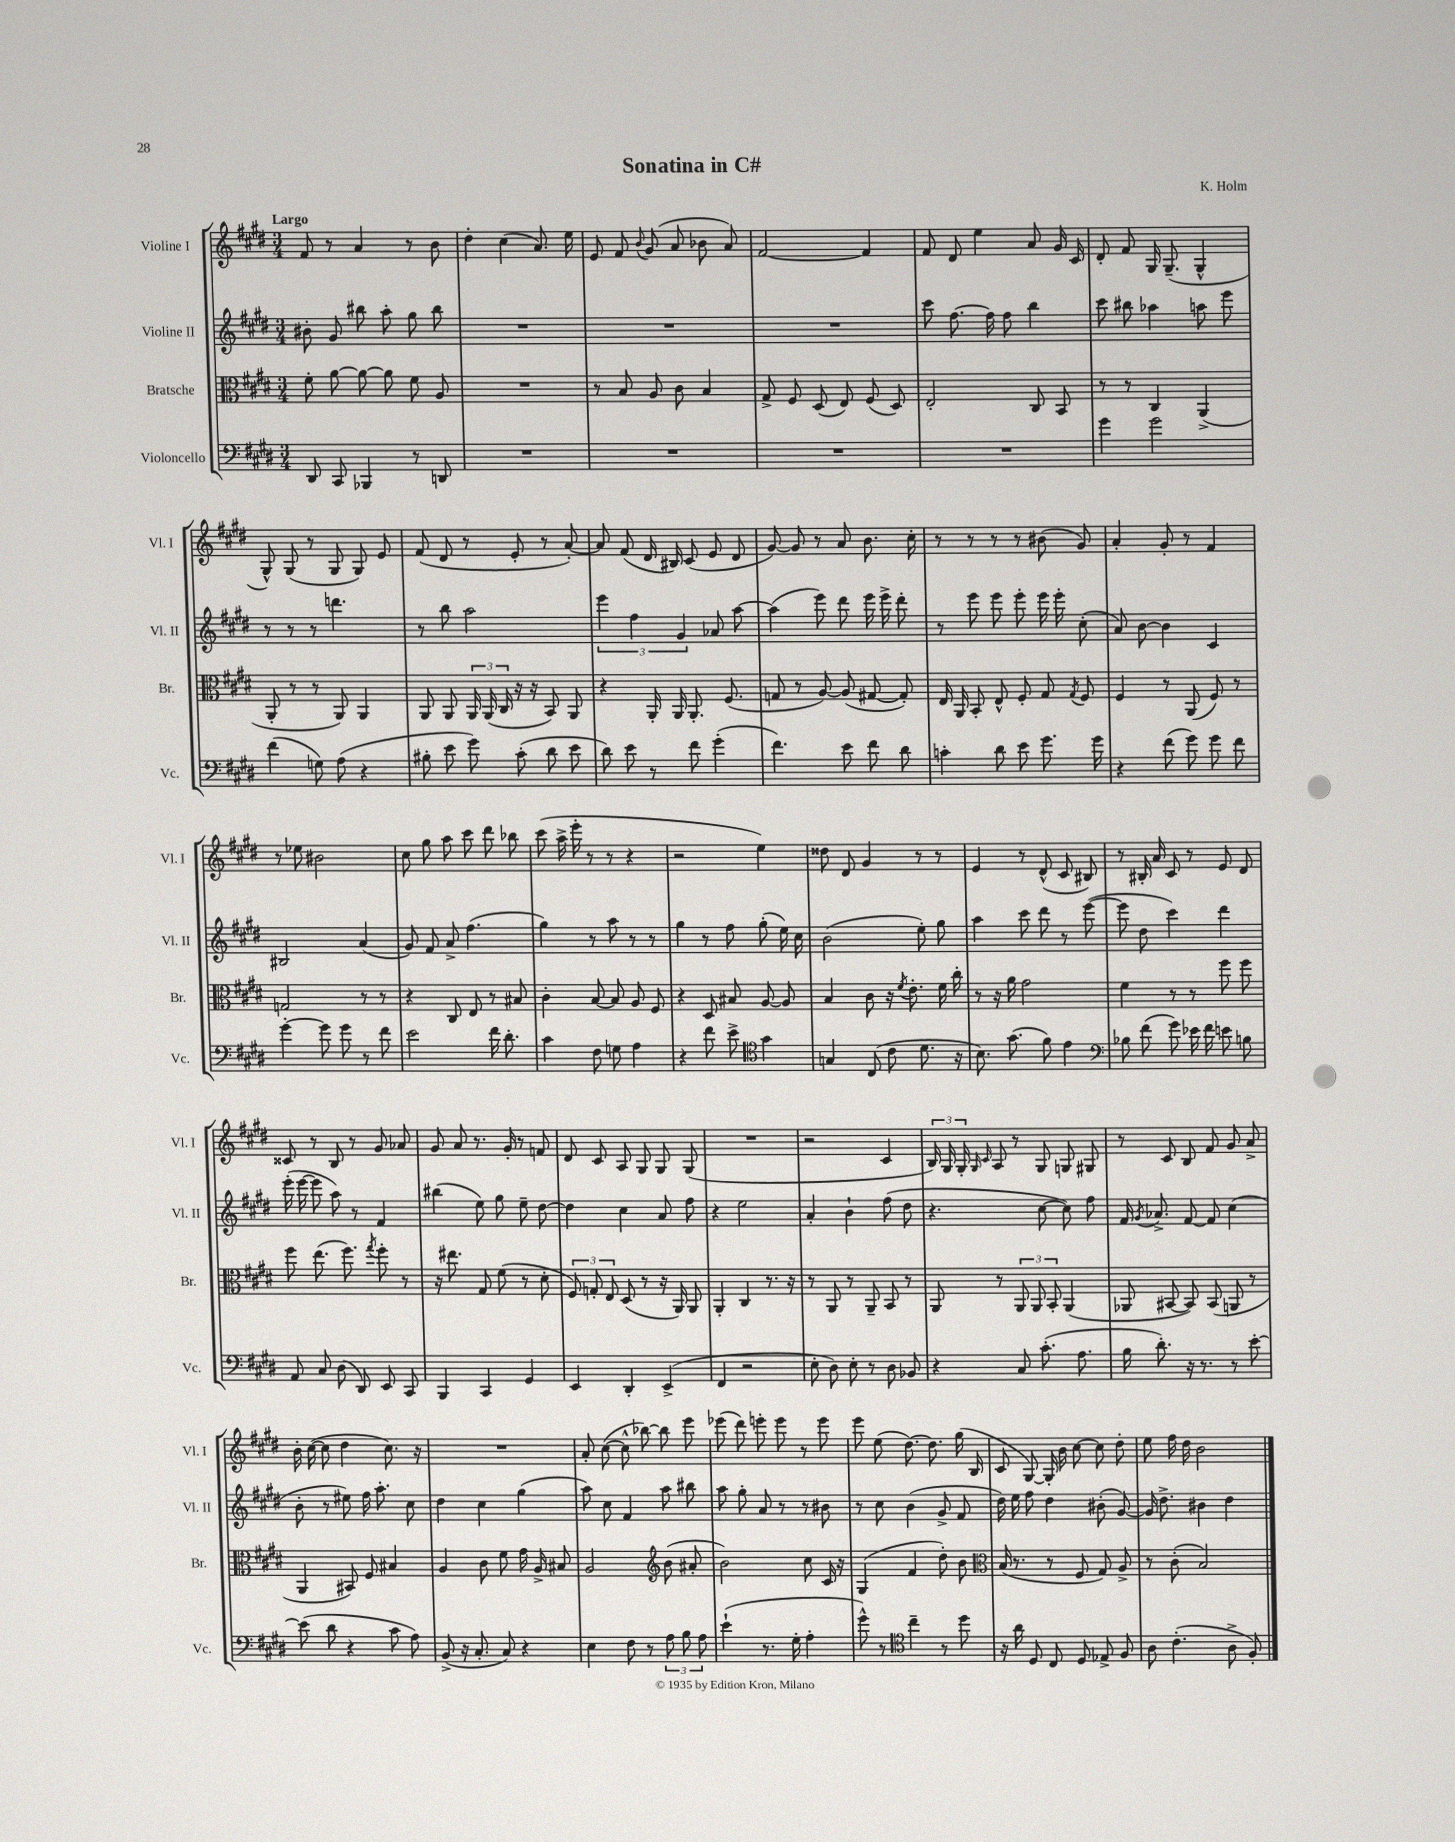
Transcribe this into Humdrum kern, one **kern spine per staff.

**kern	**kern	**kern	**kern
*staff4	*staff3	*staff2	*staff1
*clefF4	*clefC3	*clefG2	*clefG2
*k[f#c#g#d#]	*k[f#c#g#d#]	*k[f#c#g#d#]	*k[f#c#g#d#]
*M3/4	*M3/4	*M3/4	*M3/4
8DD#	8f#'	8b#'	8f#
8CC#	[8a	8g#	8r
4BBB-	8a_	8bb#	4a
.	8a]	8aa'	.
8r	8f#	8gg#	8r
8DD	8A	8bb#	8b
=	=	=	=
2.r	2.r	2.r	4dd#'
.	.	.	(4cc#
.	.	.	8.a)
.	.	.	16ee
=	=	=	=
2.r	8r	2.r	8e
.	8B	.	8f#
.	.	.	8qqb
.	8A	.	(8g#
.	8c#	.	8a
.	4B	.	8b-
.	.	.	8a)
=	=	=	=
2.r	8G#^	2.r	[2f#
.	8F#	.	.
.	(8D#	.	.
.	8E)	.	.
.	(8F#	.	4f#]
.	8D#)	.	.
=	=	=	=
2.r	2E'	8ccc#	8f#
.	.	[8.ff#	8d#
.	.	.	4ee
.	.	16ff#]	.
.	.	8ff#	.
.	8C#	4bb	8a
.	8BB	.	16g#
.	.	.	16c#
=	=	=	=
4g#	8r	8ccc#	8d#'
.	8r	8bb#	8f#
2g#	4C#	4aa-	16G#
.	.	.	(8.G#~
.	(4AA^	8aa	4G#^^
.	.	8eee	.
=	=	=	=
(4f#	8AA'	8r	8G#^^)
.	8r	8r	(8G#
8G)	8r	8r	8r
(8A	8AA)	4.ddd	8G#
4r	4AA	.	8G#)
.	.	.	8e
=	=	=	=
8B#'	8AA	8r	(8f#
8e	8AA	8bb	8d#
8g#)	24AA	2aa	8r
.	(24AA	.	.
.	24C#	.	.
(8c#'	16r	.	8e'
.	16r	.	.
8d#	8BB)	.	8r
8e	8AA	.	[8a')
=	=	=	=
8d#)	4r	6eee	8a]
8e	.	.	(8f#
.	.	6ff#	.
8r	16AA'	.	16d#
.	16AA	.	16B#)
.	.	6g#	.
8f#	8.AA'	.	(8c#
(4g#'	.	8a-	8e
.	(8.F#	.	.
.	.	[8aa	8d#
=	=	=	=
4.f#)	8G	(4aa]	[8g#)
.	8r	.	8g#]
.	[8A)	8eee)	8r
8e	(8A]	8ddd#	8a
8f#	[8G#	16eee	8.b
.	.	16eee^	.
8d#	8G#'])	8ddd#'	.
.	.	.	16cc#'
=	=	=	=
4c'	16E	8r	8r
.	16AA	.	.
.	8BB'	8eee	8r
8d#	8E^^	8eee	8r
8e	8F#'	8eee'	8r
8.g#	8G#	16eee	(8b#
.	.	16eee'	.
.	8qG#	.	.
.	8F#	(8cc#'	8g#)
16g#	.	.	.
=	=	=	=
4r	4F#	8a)	4a'
.	.	[8b	.
(8f#	8r	4b]	8g#'
8g#)	(8AA	.	8r
8g#	8F#)	4c#	4f#
8f#	8r	.	.
=	=	=	=
[4g#'	2G	2B#	8r
.	.	.	8ee-
8g#]	.	.	2b#
8g#	.	.	.
8r	8r	(4a	.
8f#	8r	.	.
=	=	=	=
2e	4r	8g#)	8cc#
.	.	8f#	8gg#
.	8C#	8a^	8aa
.	8E	(4.ff#	8ccc#
16f#	8r	.	8ddd#
8.d#'	.	.	.
.	8B#	.	8bb-
=	=	=	=
4c#	4c#'	4gg#)	(8ccc#
.	.	.	16aa^
.	.	.	16eee'
8F#	[8B	8r	8r
8G	8B]	8aa	8r
4A	8A	8r	4r
.	8F#	8r	.
=	=	=	=
4r	4r	4gg#	2r
8f#	8D#	8r	.
8e^	8B#	8ff#	.
*clefC4	*	*	*
4g#	[8A	(8gg#'	4ee)
.	8A]	16ee)	.
.	.	16cc#	.
=	=	=	=
4G	4B	(2b	8dd##
.	.	.	8d#
(8C#	8c#	.	4g#
8c#	16r	.	.
.	8qf#	.	.
.	8.e'	.	.
8.d#	.	8ee')	8r
.	16f#	8gg#	8r
16r	16cc#'	.	.
=	=	=	=
8.B)	8r	4aa	4e
.	16r	.	.
(8.g#	16a	.	.
.	2g#	8ccc#	8r
8f#)	.	8ddd#	(8d#^^
4e	.	8r	8c#
.	.	([8eee	8B#)
=	=	=	=
*clefF4	*	*	*
8B-	4f#	8eee]	8r
(8f#	.	8dd#	16B#'
.	.	.	16a
8g#)	8r	4ccc#)	8c#
16e-	8r	.	8r
16f#	.	.	.
8e	8ff#	4ddd#	8e
8B	8ff#	.	8d#
=	=	=	=
8AA	8ff#	(16eee'	8c##
.	.	[16eee	.
8C#	(8.ee	8eee]	8r
(8D#	.	8aa)	8B
.	8.ff#)	.	.
8DD#)	.	8r	8r
.	8qgg#	.	.
8EE	8ff#'	4f#	8g#
8CC#	8r	.	8a-
=	=	=	=
4BBB	16r	(4bb#	8g#
.	8.ee#	.	.
.	.	.	8a
4CC#	8G#	8ee)	8.r
.	(8f#	8gg#	.
.	.	.	16g#'
4GG#	8r	8ee~	8r
.	8d#'	[8dd#	8f
=	=	=	=
4EE	12F#)	4dd#]	8d#
.	12G'	.	.
.	.	.	8c#
.	12E	.	.
4DD#'	(8D#	4cc#	8A
.	8r	.	8G#
(4EE^	16r	8a	8G#
.	16AA)	.	.
.	8AA	8ff#	(8G#
=	=	=	=
4FF#	4AA'	4r	2.r
2r	4C#	2ee	.
.	8.r	.	.
.	16r	.	.
=	=	=	=
8E'	8r	4a'	2r
8D#)	8AA	.	.
8E'	8r	4b`	.
8r	8AA~	.	.
8D#	8BB	(8ff#	4c#
8BB-	8r	8dd#	.
=	=	=	=
4r	8AA	4.r	24B)
.	.	.	24G#
.	.	.	24G#'
.	.	.	16qqG#
.	.	.	16qqc#
.	8r	.	8A
8C#	12AA	.	8r
.	12AA	.	.
(8.c#'	.	[8cc#	8G#
.	12BB'	.	.
.	(4AA	8cc#])	8G
8.A	.	.	.
.	.	8ff#	8G#
=	=	=	=
16B	8AA-	16f#	8r
.	.	8qg#	.
8.d#')	.	8.a-^	.
.	[8BB#	.	8c#
16r	8BB#])	[8f#	8B
8.r	.	.	.
.	(8BB#	8f#]	8f#
8r	8AA	(4cc#	8g#
[8e'	8r	.	8a^
=	=	=	=
(8e]	4AA	8b'	16b'
.	.	.	([16cc#
8d#	.	8r	8cc#]
4r	8BB#)	8ee#)	4dd#
.	8F#	16ff#	.
.	.	8.aa'	.
8c#	4B#	.	8.cc#)
8A)	.	8cc#	.
.	.	.	16r
=	=	=	=
(8BB^	4A	4dd#	2.r
16r	.	.	.
8.C#'	.	.	.
.	8c#	4cc#	.
8C#)	8f#	.	.
4r	16g#	(4gg#	.
.	16A^	.	.
.	8B#	.	.
=	=	=	=
4E	2A	8aa)	8a'
.	.	8cc#	([8cc#
8F#	.	4f#	8cc#^^]
8r	.	.	[8bb-)
*	*clefG2	*	*
12A	(8b	8aa	8bb-]
12B	.	.	.
.	8a#'	8bb#	8eee
12A	.	.	.
=	=	=	=
(4e`	2b)	8aa	(8eee-
.	.	8gg#'	8ddd#)
8.r	.	8a	8eee'
.	.	8r	8eee
16G#'	.	.	.
4A'	8cc#	8r	8r
.	16c#	8b#	8eee
.	16r	.	.
=	=	=	=
8g#^^)	(4G#	8r	8eee
8r	.	8cc#	(8ee
*clefC4	*	*	*
4cc#~	4f#	(4b	[8.dd#)
.	.	.	8.dd#]
8r	8dd#')	8g#^	.
8dd#	8b	8f#	(16gg#
.	.	.	16B
=	=	=	=
*	*clefC3	*	*
16r	(16B	16dd#)	8c#
16a	8.r	16ee	.
8D#	.	8ff#	[8G#)
8C#	8r	4dd#	16G#']
.	.	.	16b
8D#	8F#	.	[8cc#
8E-^	8G#)	(8b#'	8cc#]
8F#	8A^	[8g#)	8dd#'
=	=	=	=
8A	8r	16g#]	8ee
.	.	8.dd#^	.
(4.c#'	(8c#'	.	16ff#
.	.	.	16dd#
.	2B)	4b#	2b
8A^	.	4dd#	.
8F#')	.	.	.
==	==	==	==
*-	*-	*-	*-
